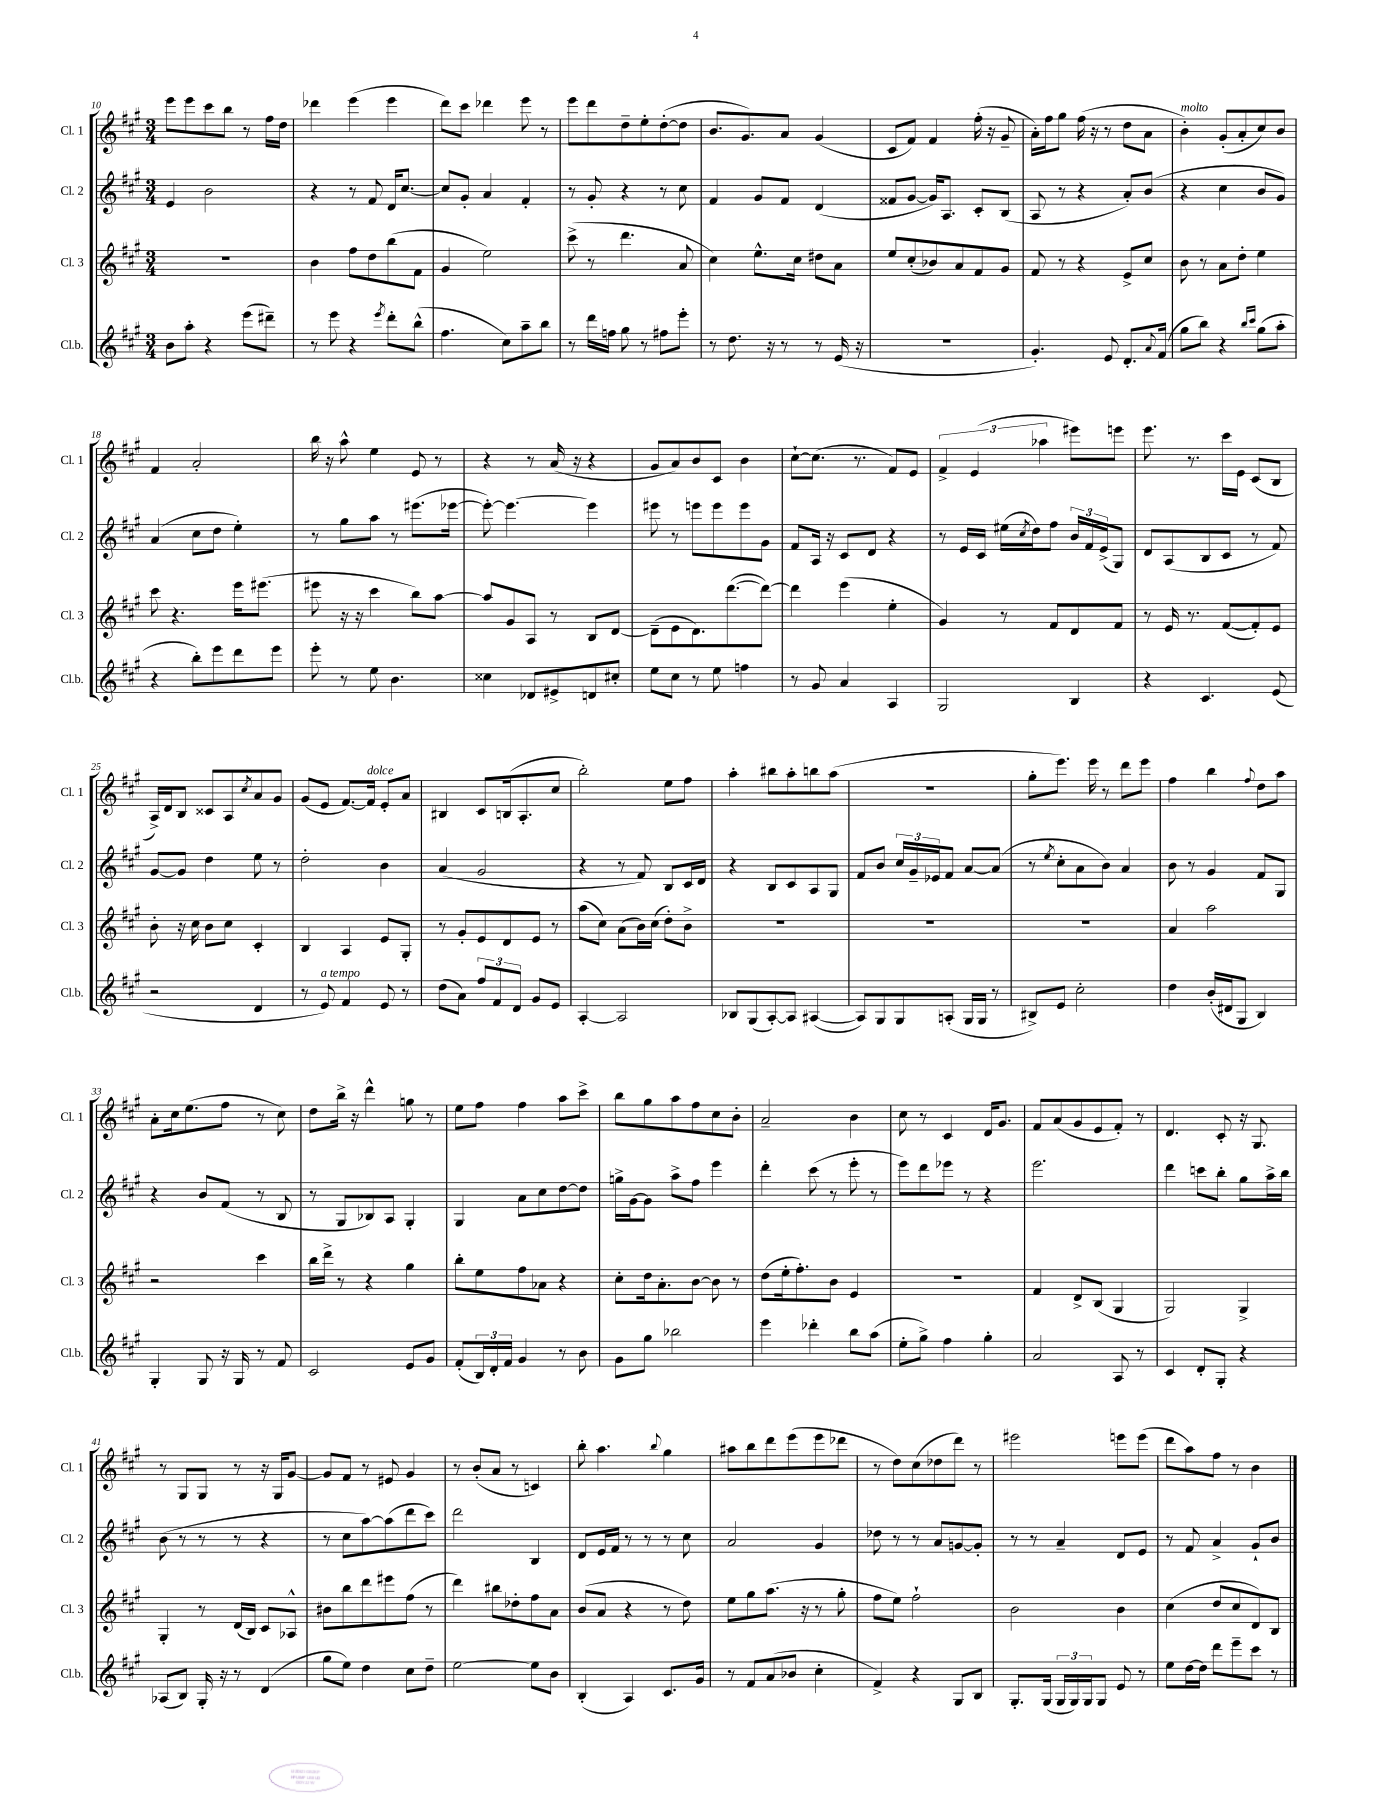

**kern	**kern	**kern	**kern
*part4	*part3	*part2	*part1
*staff4	*staff3	*staff2	*staff1
*I"Cl.b.	*I"Cl. 3	*I"Cl. 2	*I"Cl. 1
*I'Cl.b.	*I'Cl. 3	*I'Cl. 2	*I'Cl. 1
*clefG2	*clefG2	*clefG2	*clefG2
*k[f#c#g#]	*k[f#c#g#]	*k[f#c#g#]	*k[f#c#g#]
*M3/4	*M3/4	*M3/4	*M3/4
=10	=10	=10	=10
8b\L	2.r	4e/	8eee\L
8aa'\J	.	.	8eee\
4r	.	2b\	8ccc#\
.	.	.	8bb\J
(8eee\L	.	.	8r
8ddd#X~\J)	.	.	16ff#\LL
.	.	.	16dd\JJ
=11	=11	=11	=11
8r	4b\	4r	4ddd-X\
8eee\	.	.	.
4r	8ff#\L	8r	(4eee\
.	8dd\	8f#/	.
8qeee/	.	.	.
8ddd'\L	(8bb\	16d/KL	4eee\
.	.	[8.cc#/J	.
(8bb^^\J	8f#\J	.	.
=12	=12	=12	=12
4.ff#\	4g#/	8cc#/L]	8ddd\L)
.	.	8g#'/J	8ccc#\J
.	2ee\)	4a/	4ddd-X\
8cc#\L)	.	.	.
8aa~\	.	4f#'/	8eee\
8bb\J	.	.	8r
=13	=13	=13	=13
8r	(8ccc#^\	8r	8eee\L
16ddd\LL	8r	8g#'/	8ddd\
16ffn\JJ	.	.	.
8gg#\	4.ddd\	4r	8dd~\
8r	.	.	8ee'\
8ff#X\L	.	8r	([8dd'\
8eee'\J	8a/	8cc#\	8dd\J]
=14	=14	=14	=14
8r	4cc#\)	4f#/	8.b/L
8.dd\	.	.	.
.	.	.	8.g#/)
.	8.ee^^\L	8g#/L	.
16r	.	.	.
8r	.	8f#/J	8a/J
.	16cc#\Jk	.	.
8r	8dd#X\L	(4d/	(4g#/
(16e/	8a\J	.	.
16r	.	.	.
=15	=15	=15	=15
2.r	8ee/L	8f##X/L	8c#/L
.	(8cc#'/	[8g#/J	8f#/J)
.	8b-X/)	16g#/KL])	4f#/
.	.	8.A/J	.
.	8a/	.	.
.	8f#/	8c#'/L	(16ff#'\
.	.	.	16r
.	8g#/J	(8B/J	8g#~/
=16	=16	=16	=16
4.g#'/)	8f#/	8A/	16a'\LL)
.	.	.	16ff#\J
.	8r	8r	8gg#\J
.	4r	4r	(16ff#\
.	.	.	16r
8e/	.	.	8r
8.d'/L	8e^/L	8a'/L)	8dd\L
.	8cc#/J	(8b/J	8a\J
8qqa/	.	.	.
(16f#/Jk	.	.	.
=17	=17	=17	=17
!	!	!	!LO:TX:a:i:t=molto
8gg#\L	8b\	4r	4b'\)
8bb\J)	8r	.	.
4r	8a\L	4cc#\	(8g#'/L
.	8dd'\J	.	8a'/
16qqbb/LL	.	.	.
16qqccc#/JJ	.	.	.
(8gg#\L	4ee\	8b/L	8cc#/)
8aa'\J	.	8g#/J)	8b/J
!!LO:LB:g=z
=18	=18	=18	=18
4r	8ccc#\	(4a/	4f#/
.	4.r	.	.
8bb'\L)	.	8cc#\L	2a'/
8eee\	.	8dd\J	.
8ddd\	16eee\KL	4ee'\)	.
.	(8.eee#X\J	.	.
8eee\J	.	.	.
=19	=19	=19	=19
8eee'\	8eee#X\	8r	16bb\
.	.	.	16r
8r	16r	8gg#\L	8aa^^\
.	16r	.	.
8ee\	4ccc#\	8aa\J	4ee\
4.b\	.	8r	.
.	8bb\L)	(8.eee#X\L	8e/
.	[8aa\J	.	8r
.	.	[16eee-X\Jk	.
=20	=20	=20	=20
4cc##X\	8aa/L]	8eee-'\_)	4r
.	8g#/	4.eee-\_	.
8d-X/L	8A/J	.	8r
8e#X^/	8r	.	(16a/
.	.	.	16r
8dn/	8B/L	4eee-\]	4r
8cc#X'/J	[8d/J	.	.
=21	=21	=21	=21
8ee\L	(8d~\L]	8eee#X\	8g#/L
8cc#\J	8e\	8r	8a/)
8r	8.d\)	8eeen\L	8b/
8ee\	.	8eee\	8c#/J
.	([8.ddd\	.	.
4ffn\	.	8eee\	4b\
.	8ddd\J_)	8g#\J	.
=22	=22	=22	=22
8r	4ddd\]	8f#/L	[8cc#`\L
8g#/	.	16A/Jk	(8.cc#\J]
.	.	16r	.
4a/	(4eee\	8c#/L	.
.	.	.	8.r
.	.	8d/J	.
4A/	4ee'\	4r	8f#/L)
.	.	.	8e/J
=23	=23	=23	=23
2G#/	4g#/)	8r	6f#^/
.	.	16e/LL	.
.	.	.	(6e/
.	.	16c#/JJ	.
.	8r	(16ee#X\LL	.
.	.	8qcc#/	.
.	.	16dd\J)	.
.	.	.	6aa-X\
.	8f#/L	8ff#\J	.
4B/	8d/	24b/LL	8eee#X\L)
.	.	24f#/	.
.	.	(24e^/J	.
.	8f#/J	8G#/J)	8eeen\J
=24	=24	=24	=24
4r	8r	8d/L	8.eee\
.	16e/	(8A/	.
.	8.r	.	8.r
4.c#/	.	8B/	.
.	([8f#/L	8c#/J	16ccc#\LL
.	.	.	16e\JJ
.	8f#'/])	8r	(8c#/L
(8e/	8e/J	8f#/)	8B/J
!!LO:LB:g=z
=25	=25	=25	=25
2r	8b'\	[8g#/L	16A^/LL)
.	.	.	16d/J
.	16r	8g#/J]	8B/J
.	16cc#\	.	.
.	8b\L	4dd\	8c##X/L
.	8cc#\J	.	8A/
.	.	.	8qcc#/
4d/	4c#'/	8ee\	8a/
.	.	8r	8g#/J
=26	=26	=26	=26
8r	4B/	2dd'\	(8g#/L
!LO:TX:a:i:t=a tempo	!	!	!
8e/)	.	.	8e/J
4f#/	4A/	.	[8.f#/L)
!	!	!	!LO:TX:a:i:t=dolce
.	.	.	16f#/Jk]
8e/	8e/L	4b\	8e'/L
8r	8G#'/J	.	8a/J
=27	=27	=27	=27
(8dd\L	8r	(4a/	4B#X/
8a\J)	8g#'/L	.	.
12ff#/L	8e/	2g#/	8c#/L
12f#/	.	.	.
.	8d/	.	(16Bn/k
12d/J	.	.	.
.	.	.	8.A'/
8g#/L	8e/J	.	.
8e/J	8r	.	8cc#/J
=28	=28	=28	=28
[4A'/	(8aa\L	4r	2bb'\)
.	8cc#\J)	.	.
2A/]	(8a\L	8r	.
.	16b\L)	8f#/)	.
.	(16cc#\JJ	.	.
.	8dd'\L)	8B/L	8ee\L
.	8b^\J	16c#/L	8ff#\J
.	.	16d/JJ	.
=29	=29	=29	=29
8B-X/L	2.r	4r	4aa'\
(8G#/	.	.	.
[8A'/)	.	8B/L	8bb#X\L
8A/J]	.	8c#/	8aa'\
([4A#X/	.	8A/	8bbn\
.	.	8G#/J	(8aa\J
=30	=30	=30	=30
8A#/L])	2.r	8f#/L	2.r
8G#/	.	8b/J	.
8G#/	.	24cc#/LL	.
.	.	24g#~/	.
.	.	24e-X/J	.
(8An'/J	.	8f#/J	.
16G#/LL	.	[8a/L	.
16G#/JJ	.	.	.
8r	.	(8a/J]	.
=31	=31	=31	=31
8B#X^/L)	2.r	8r	8gg#'\L
.	.	8qee/	.
8e/J	.	8cc#'\L	8.eee\J)
2cc#'\	.	8a\	.
.	.	.	16eee\
.	.	8b\J)	8r
.	.	4a/	8ddd\L
.	.	.	8eee\J
=32	=32	=32	=32
4dd\	4a/	8b\	4ff#\
.	.	8r	.
(16b'/LL	2aa\	4g#/	4bb\
16d#X/J	.	.	.
8G#/J	.	.	.
.	.	.	8qqff#/
4B/)	.	8f#/L	8dd\L
.	.	8G#/J	8aa\J
!!LO:LB:g=z
=33	=33	=33	=33
4G#'/	2r	4r	8a'\L
.	.	.	16cc#\k
.	.	.	(8.ee\
8G#/	.	8b/L	.
16r	.	(8f#/J	8ff#\J
16G#/	.	.	.
8r	4ccc#\	8r	8r
8f#/	.	8B/	8cc#\)
=34	=34	=34	=34
2c#/	16bb\LL	8r	8dd\L
.	16ddd^\JJ	.	.
.	8r	8G#/L	16bb^\Jk
.	.	.	16r
.	4r	8B-X/)	4ddd^^\
.	.	8A/J	.
8e/L	4gg#\	4G#'/	8ggn\
8g#/J	.	.	8r
=35	=35	=35	=35
(8f#'/L	8bb'\L	4G#/	8ee\L
24B/L)	8ee\	.	8ff#\J
24d'/	.	.	.
24f#/JJ	.	.	.
4g#/	8ff#\	8a\L	4ff#\
.	8a-X\J	8cc#\	.
8r	4r	[8dd\	8aa\L
8b\	.	8dd\J]	8ccc#^\J
=36	=36	=36	=36
8g#\L	8cc#'\L	16ggn^\LL	8bb\L
.	.	[16g#\J	.
8gg#\J	16dd\k	8g#\J]	8gg#\
.	8.a'\	.	.
2bb-X\	.	8aa^\L	8aa\
.	[8b\J	8ff#\J	8ff#\
.	8b\]	4eee\	8cc#\
.	8r	.	8b'\J
=37	=37	=37	=37
4eee\	(8dd\L	4ddd'\	2a~/
.	16ee'\k	.	.
.	8.ff#'\)	.	.
4ddd-X'\	.	(8ccc#\	.
.	8b\J	8r	.
8bb\L	4e/	8eee'\	4b\
(8aa\J	.	8r	.
=38	=38	=38	=38
8ee'\L	2.r	8eee\L)	8cc#\
8gg#^\J)	.	8ddd\	8r
4ff#\	.	8eee-X\J	4c#/
.	.	8r	.
4gg#'\	.	4r	16d/KL
.	.	.	8.g#/J
=39	=39	=39	=39
2a/	4f#/	2.eee\	8f#/L
.	.	.	(8a/
.	8d^/L	.	8g#/
.	(8B/J	.	8e/
8A/	4G#/	.	8f#'/J)
8r	.	.	8r
=40	=40	=40	=40
4c#/	2G#/)	4ddd\	4.d/
8d'/L	.	8cccn\L	.
8G#'/J	.	8bb'\J	8c#'/
4r	4G#^/	8gg#\L	16r
.	.	.	8.G#/
.	.	16aa^\L	.
.	.	16bb\JJ	.
!!LO:LB:g=z
=41	=41	=41	=41
(8A-X/L	4G#'/	(8b\	8r
8B/J)	.	8r	8G#/L
16G#'/	8r	8r	8G#/J
16r	.	.	.
8r	(16d/LL	8r	8r
.	16B/JJ)	.	.
(4d/	8c#/L	4r	16r
.	.	.	16G#/KL
.	8A-X^^/J	.	[8g#/J
=42	=42	=42	=42
8gg#\L	8b#X\L	8r	8g#/L]
8ee\J)	8bb\	8cc#\L	8f#/J
4dd\	8ddd\	[8aa\)	8r
.	8eee#X\	(8aa\]	8e#X/
8cc#\L	(8ff#\J	8ddd\	4g#/
8dd~\J	8r	8ccc#\J)	.
=43	=43	=43	=43
[2ee\	4ddd\)	2ddd\	8r
.	.	.	(8b'/L
.	8bb#X\L	.	8a/J
.	8dd-X'\	.	8r
8ee\L]	8ff#\	4B/	4cn/)
8b\J	8a\J	.	.
=44	=44	=44	=44
(4B'/	(8b/L	8d/L	8bb'\
.	8a/J	16e/L	4.aa\
.	.	16f#/JJ	.
4A/)	4r	8r	.
.	.	8r	.
.	.	.	8qqbb/
8.c#/L	8r	8r	4gg#\
.	8dd\)	8cc#\	.
16g#/Jk	.	.	.
=45	=45	=45	=45
8r	8ee\L	2a/	8aa#X\L
8f#/L	8gg#\	.	8bb\
(8a/	(8.aa\J	.	8ddd\
8b-X/J	.	.	(8eee\
.	16r	.	.
4cc#'\	8r	4g#/	8eee\
.	8gg#'\	.	8ddd-X\J
=46	=46	=46	=46
4f#^/)	8ff#\L	8dd-X\	8r
.	8ee\J)	8r	8dd\L)
4r	2ff#`\	8r	(8cc#\
.	.	8a/L	8dd-X\
8G#/L	.	[8gn/	8ddd\J)
8B/J	.	8g'/J]	8r
=47	=47	=47	=47
8.G#'/L	2b\	8r	2eee#X\
.	.	8r	.
(16G#/Jk	.	.	.
24G#/LL	.	4a~/	.
24G#/)	.	.	.
24G#/J	.	.	.
8G#/J	.	.	.
8e/	4b\	8d/L	8eeen\L
8r	.	8e/J	(8eee\J
=48	=48	=48	=48
8ee\L	(4cc#\	8r	8ddd\L
[16dd\L	.	8f#/	8aa\)
16dd\JJ]	.	.	.
8ddd\L	8dd/L	4a^/	8ff#\J
8eee~\	8cc#/	.	8r
8ccc#\J	8d/)	8g#`/L	4b\
8r	8B/J	8b/J	.
==	==	==	==
*-	*-	*-	*-
